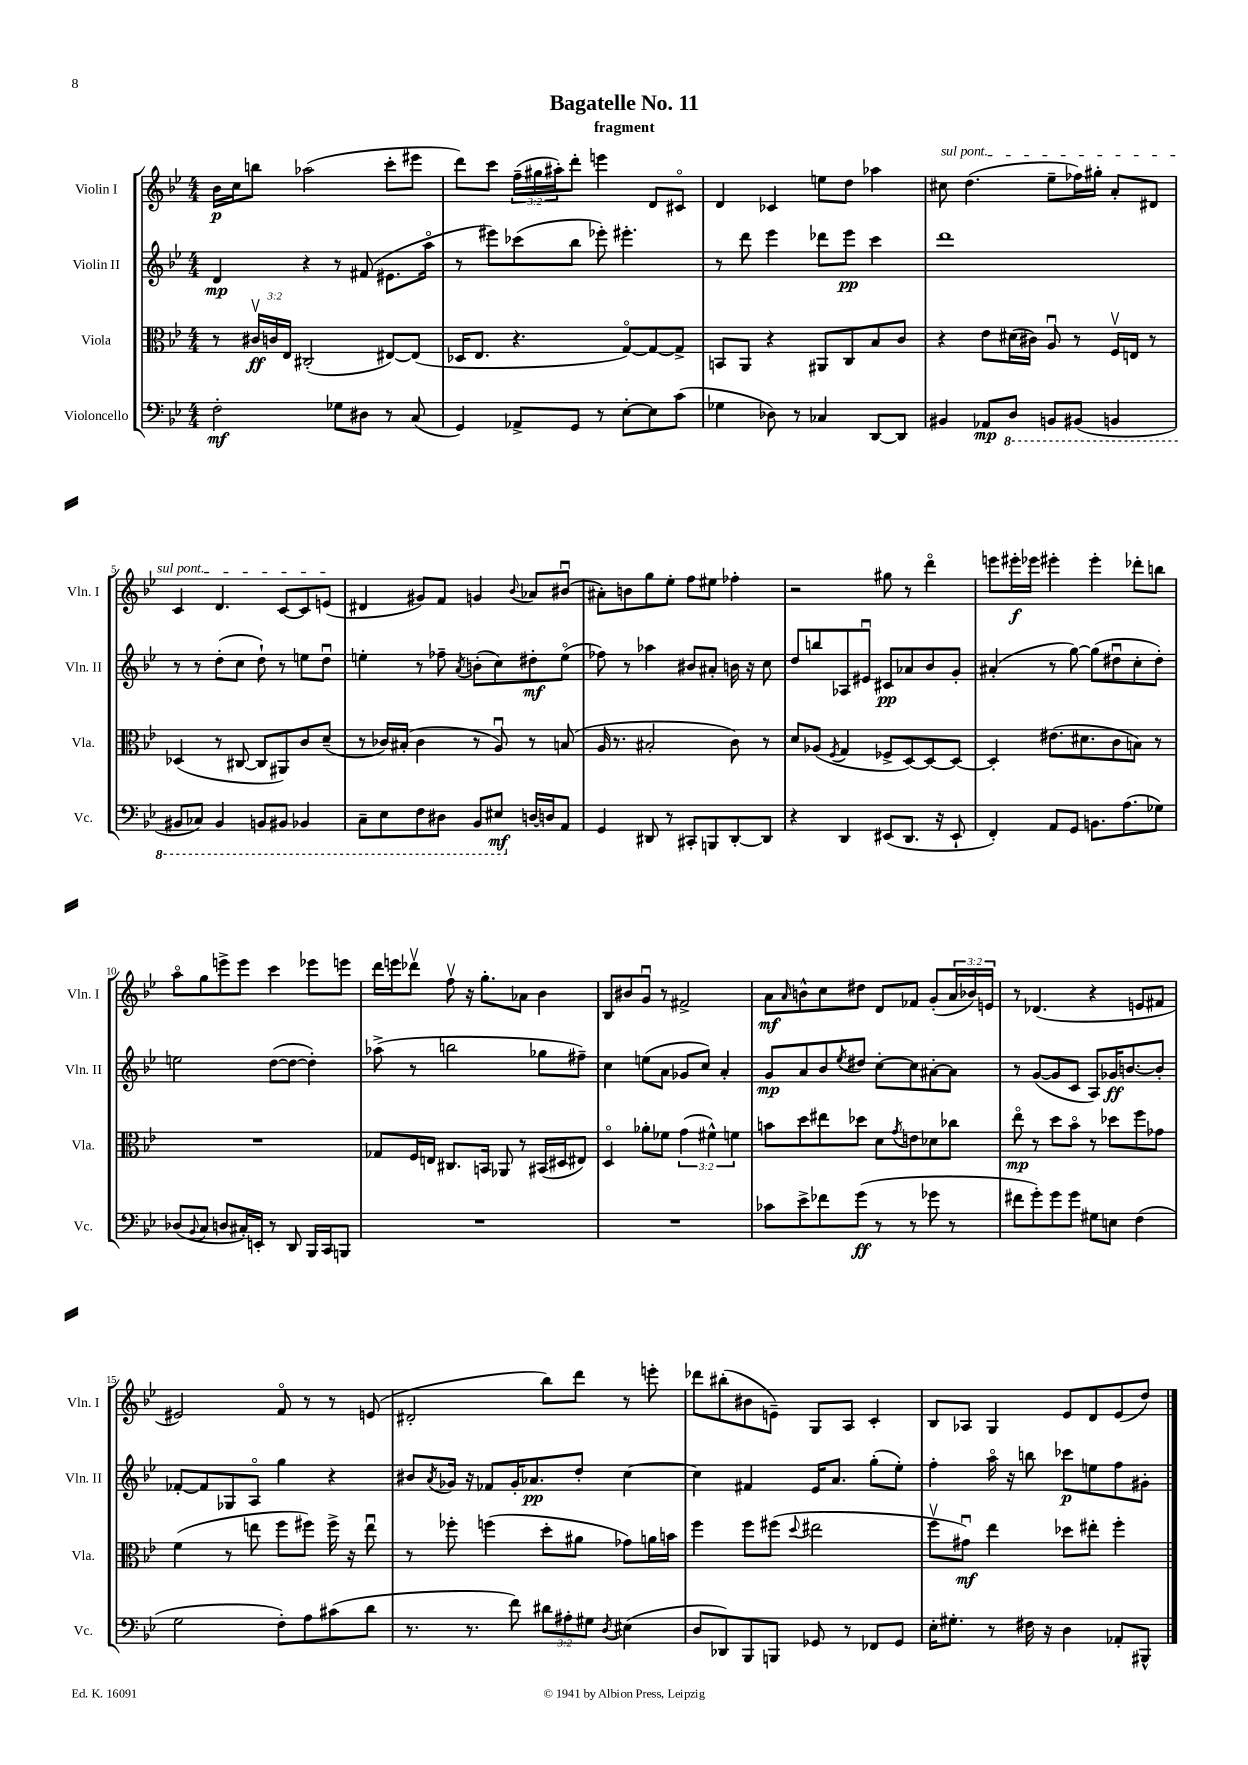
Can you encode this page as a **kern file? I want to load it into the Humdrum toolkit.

**kern	**kern	**kern	**kern
*staff4	*staff3	*staff2	*staff1
*clefF4	*clefC3	*clefG2	*clefG2
*k[b-e-]	*k[b-e-]	*k[b-e-]	*k[b-e-]
*M4/4	*M4/4	*M4/4	*M4/4
2F'	8r	4d	16b-
.	.	.	16cc
.	24c#v	.	8bb
.	24c	.	.
.	24E-	.	.
.	(2C#'	4r	(2aa-
8G-	.	8r	.
8D#	.	(8f#	.
8r	[8E#)	8.e#	8ccc'
(8C	(8E#]	.	8eee#
.	.	16aao	.
=	=	=	=
4GG)	16D-	8r	8ddd)
.	8.E-	.	.
.	.	8eee#)	8ccc
8AA-^	4.r	(8ccc-	(24ff~
.	.	.	24gg#
.	.	.	24aa#')
8GG	.	8bb-	8ddd'
8r	.	8eee-')	4eee
[8E-'	[8Go)	4.eee#'	.
8E-]	8G_	.	8d
(8c	8G^]	.	8c#o
=	=	=	=
4G-	8BB	8r	4d
.	8AA	8ddd	.
8D-)	4r	4eee-	4c-
8r	.	.	.
4C-	8AA#	8ddd-	8ee
.	8C	8eee-	8dd
[8DD	8B-	4ccc	4aa-
8DD]	8c	.	.
=	=	=	=
4BB#	4r	1ddd	8cc#
.	.	.	(4.dd
8AA-	8e-	.	.
8DD	(16d#	.	.
.	16c#)	.	.
8BBB	8Au	.	8ee-~
(8BBB#	8r	.	16ff-)
.	.	.	16gg#'
4BBB	16Fv	.	8a'
.	16E	.	.
.	8r	.	8d#
=	=	=	=
8BBB#	(4D-	8r	4c
8CC-)	.	8r	.
4BBB#	8r	(8dd'	4.d
.	[8C#	8cc	.
8BBB	8C#]	8dd`)	.
8BBB#	8AA#)	8r	[8c
4BBB-	8c	8ee	8c]
.	(8d~	8ddu	(8e
=	=	=	=
8CC~	8r	4ee'	4d#
8EE-	16c-)	.	.
.	(16B#'	.	.
8FF	4c-	8r	8g#)
8DD#	.	8ff-~	8f
.	.	8qa	.
8BBB-	8r	(8b'	4g
8EE#	8Au)	8cc)	.
.	.	.	8qqb-
[16D	8r	8dd#'	8a-
16D]	.	.	.
8AA	(8B	(8eeo	(8b#u
=	=	=	=
4GG	16A	8ff-)	8a#')
.	8.r	.	.
.	.	8r	8b
8DD#	2B#'	4aa-	8gg
8r	.	.	8ee-'
8CC#'	.	8b#	8ff
8BBB	.	8a#'	8ee#
[8DD#'	8c)	16b	4ff-'
.	.	16r	.
8DD#]	8r	8cc	.
=	=	=	=
4r	8d	8dd	2r
.	(8A-	8bb	.
.	8qF	.	.
4DD	4G	8A-	.
.	.	8e#u	.
(8EE#	8F-^	8c#	8gg#
8.DD	[8D)	8a-	8r
.	8D_	8b-	4dddo
16r	.	.	.
8EE#`	8D_	8g'	.
=	=	=	=
4FF')	4D']	(4a#'	8eee
.	.	.	16eee#'
.	.	.	16eee-
8AA	(8.e#	8r	4eee#'
8GG	.	[8gg)	.
.	8.d#	.	.
8.BB	.	(8gg]	4eee#'
.	8c	8dd#u	.
(8.A	.	.	.
.	8B)	8cc'	8ddd-'
8G-)	8r	8dd#')	8bb
=	=	=	=
(8D-	1r	2ee	8aao
8qqBB-	.	.	.
8C	.	.	8gg
8D	.	.	8eee^
16C#')	.	.	8eee
16EE'	.	.	.
8r	.	([8dd	4ccc
8DD	.	8dd_	.
16BBB-	.	4dd'])	8eee-
16CC	.	.	.
8BBB	.	.	8eee
=	=	=	=
1r	8G-	(8aa-^	16ddd
.	.	.	16eee
.	16F	8r	8ddd-v
.	16E	.	.
.	8.C#	2bb	8ffv
.	.	.	16r
.	16BB	.	8.gg'
.	8AA-	.	.
.	8r	.	8a-
.	(16BB#	8gg-	4b-
.	16D#	.	.
.	8E#)	8ff#~)	.
=	=	=	=
1r	4Do	4cc	8B-
.	.	.	8b#
.	8a-'	(8ee	8gu
.	8f-	8a	8r
.	(6g	8g-	2f#^
.	.	8cc)	.
.	6f#^^)	.	.
.	.	4a'	.
.	6f	.	.
=	=	=	=
8c-	8b	8g	8a
.	.	.	16qqa
8e-^	8dd	8a	8b^^
8f-	8ee#	8b-	8cc
.	.	8qee-	.
(8g	8dd-	8dd#	8dd#
8r	8d	[8cc'	8d
.	8qg	.	.
8r	8e	8cc]	8f-
8g-	8d-	[8a#'	(8g'
8r	8cc-	8a#]	24a
.	.	.	24b-)
.	.	.	24e
=	=	=	=
8f#	8ee-o	8r	8r
8g')	8r	([8g	(4.d-
8g	8dd	8g]	.
8g	8b-o	8c	.
8G#	8r	8A)	4r
8E	8dd-	16g-	.
.	.	[8.b	.
(4F	8ff	.	8e
.	8g-	8b']	8f#
=	=	=	=
2G	(4f	[8f-'	2e#)
.	.	8f-]	.
.	8r	8G-	.
.	8ee	8Ao	.
8F')	8ff	4gg	8fo
8A	8ff#)	.	8r
(8c#	16ff#^	4r	8r
.	16r	.	.
8d	8eeu	.	(8e
=	=	=	=
8.r	8r	8b#	2d#'
.	.	8qa	.
.	8ff-'	16g-	.
8.r	.	16r	.
.	(4ff	8f-	.
8f)	.	16g-'	.
.	.	8.a-	.
12d#	8dd'	.	8bb-)
12A#'	.	.	.
.	8a#	8dd'	8ddd
12G#	.	.	.
8qD	.	.	.
(4E#	8g-)	[4cc	8r
.	16a	.	8eee'
.	16b	.	.
=	=	=	=
8D	4ff	4cc]	8ddd-
8DD-)	.	.	(8bb#'
8BBB-	8ff	4f#	8b#
8BBB	(8ff#	.	8e~)
.	8qqdd	.	.
8GG-	2ee#	16e-	8G
.	.	8.a	.
8r	.	.	8A
8FF-	.	(8gg'	4c'
8GG-	.	8ee-')	.
=	=	=	=
16E-'	8ffv	4ff'	8B-
8.G#'	.	.	.
.	8g#u)	.	8A-
8r	4ee-	16aao	4G
.	.	16r	.
16F#	.	8bb	.
16r	.	.	.
4D	8dd-	8ccc-	8e-
.	8ee#'	8ee	8d
8AA-'	4ff'	8ff	(8e-
8BBB#^^	.	8g#'	8dd)
==	==	==	==
*-	*-	*-	*-
